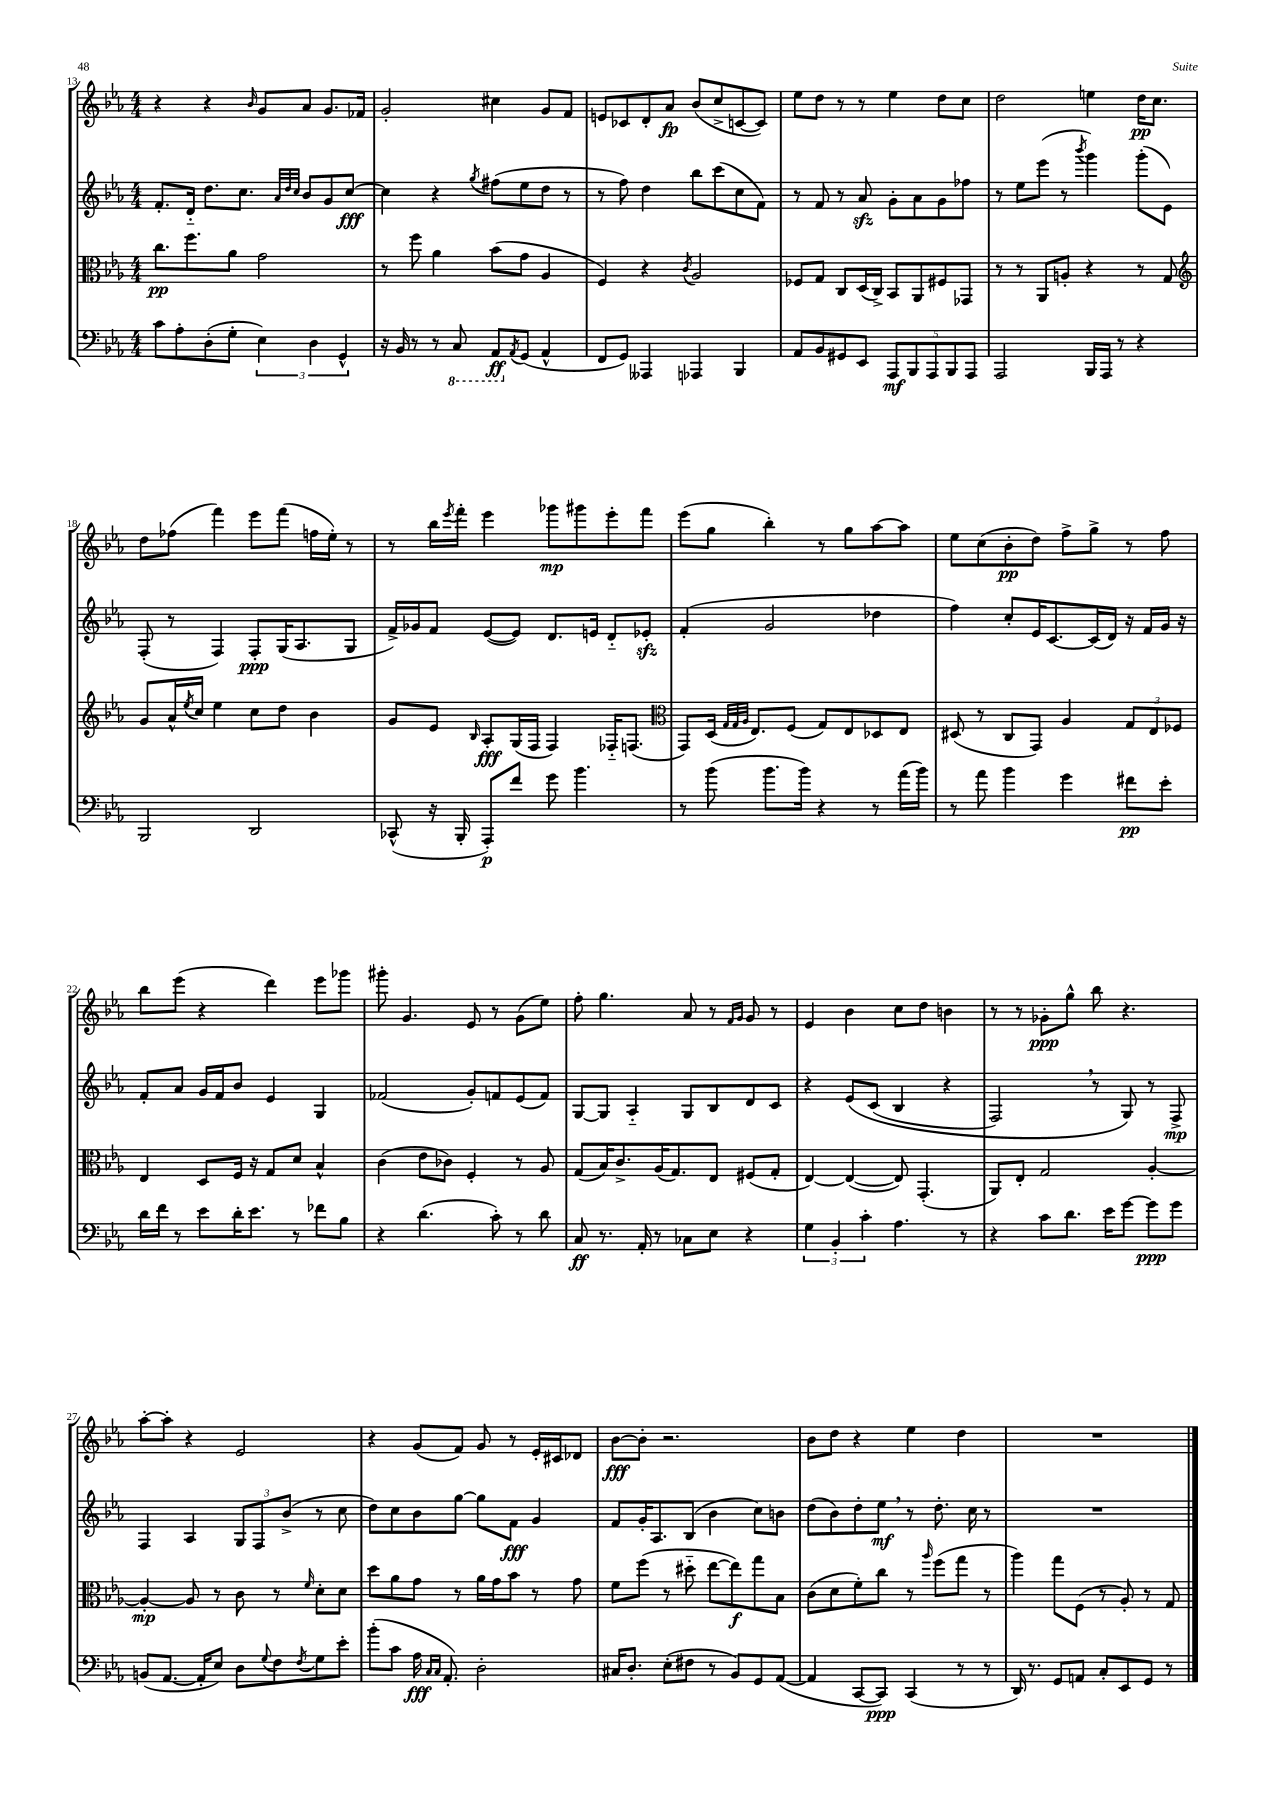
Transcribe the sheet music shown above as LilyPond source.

<<
\new StaffGroup <<
\new Staff = "s0" {
    \clef treble \key ees \major \numericTimeSignature \time 4/4
    r4 r4 \grace { bes'16 } g'8 aes'8 g'8. fes'16 |
    g'2-. cis''4 g'8 f'8 |
    e'8 ces'8 d'8-. aes'8\fp bes'8( c''8-> c'8~ c'8) |
    ees''8 d''8 r8 r8 ees''4 d''8 c''8 |
    d''2 e''4 d''16\pp c''8. |
    d''8 fes''8( f'''4) ees'''8 f'''8( f''16 ees''16-.) r8 |
    r8 bes''16 \acciaccatura { ees'''8 } f'''16-. ees'''4 ges'''8\mp gis'''8 ees'''8-. f'''8 |
    ees'''8( g''8 bes''4-.) r8 g''8 aes''8~ aes''8 |
    ees''8 c''8( bes'8-.\pp d''8) f''8-> g''8-> r8 f''8 |
    bes''8 ees'''8( r4 d'''4) ees'''8 ges'''8 |
    gis'''8-. g'4. ees'8 r8 g'8( ees''8) |
    f''8-. g''4. aes'8 r8 \grace { f'16 g'16 } g'8 r8 |
    ees'4 bes'4 c''8 d''8 b'4 |
    r8 r8 ges'8-.\ppp g''8-^ bes''8 r4. |
    aes''8~-. aes''8-. r4 ees'2 |
    r4 g'8( f'8) g'8 r8 ees'16-. cis'16 des'8 |
    bes'8~\fff bes'8-. r2. |
    bes'8 d''8 r4 ees''4 d''4 |
    R1 \bar "|." |
}
\new Staff = "s1" {
    \clef treble \key ees \major \numericTimeSignature \time 4/4
    f'8.-. d'16-_ d''8. c''8. \grace { aes'32 d''32 c''32 } bes'8 g'8 c''8~\fff |
    c''4 r4 \acciaccatura { g''8 } fis''8( ees''8 d''8 r8 |
    r8 f''8) d''4 bes''8 c'''8( c''8 f'8) |
    r8 f'8 r8 aes'8\sfz g'8-. aes'8 g'8 fes''8 |
    r8 ees''8 ees'''8( r8 \acciaccatura { bes'''8 } g'''4) g'''8-.( ees'8) |
    f8-.( r8 f4) f8-.\ppp g16( aes8. g8 |
    f'16->) ges'16 f'8 ees'8~( ees'8) d'8. e'16 d'8-_ ees'8-.\sfz |
    f'4-.( g'2 des''4 |
    f''4) c''8-. ees'16 c'8.~ c'16( d'16) r16 f'16 g'16 r16 |
    f'8-. aes'8 g'16 f'16 bes'8 ees'4 g4 |
    fes'2( g'8-.) f'8 ees'8( f'8) |
    g8~ g8 aes4-_ g8 bes8 d'8 c'8 |
    r4 ees'8\( c'8( bes4 r4 |
    f2) \breathe r8 g8\) r8 f8->\mp |
    f4 aes4 \tuplet 3/2 { g8 f8 bes'8->( } r8 c''8 |
    d''8) c''8 bes'8 g''8~ g''8 f'8\fff g'4 |
    f'8 g'16-. aes8. bes8( bes'4 c''8) b'8 |
    d''8( bes'8) d''8-. ees''8\mf \breathe r8 d''8.-. c''16 r8 |
    R1 \bar "|." |
}
\new Staff = "s2" {
    \clef alto \key ees \major \numericTimeSignature \time 4/4
    c''8.\pp f''8. aes'8 g'2 |
    r8 f''8 aes'4 bes'8( g'8 aes4 |
    f4) r4 \acciaccatura { c'8 } aes2 |
    fes8 g8 c8 d16( c16->) bes,8 aes,8 fis8 ges,8 |
    r8 r8 aes,8 a8-. r4 r8 g8 |
    \clef treble g'8 aes'16-^ \acciaccatura { ees''8 } c''16 ees''4 c''8 d''8 bes'4 |
    g'8 ees'8 \grace { bes16 } aes8-.\fff g16( f16 f4) fes16-_ f8.( |
    \clef alto g,8) d16( \grace { g32 g32 aes32 } ees8.) f8( g8) ees8 des8 ees8 |
    dis8( r8 c8 g,8) aes4 \tuplet 3/2 { g8 ees8 fes8 } |
    ees4 d8 f16 r16 g8 d'8 bes4-^ |
    c'4( ees'8 ces'8) f4-. r8 aes8 |
    g8( bes16) c'8.-> aes16( g8.) ees8 fis8( g8-. |
    ees4~) ees4~( ees8) g,4.-.( |
    aes,8) ees8-. g2 aes4~-. |
    aes4~-.\mp aes8 r8 c'8 r8 \grace { f'16 } d'8-. d'8 |
    d''8 aes'8 g'8 r8 aes'16 g'16 bes'8 r8 g'8 |
    f'8 f''8( r8 dis''8-_ ees''8~ ees''8\f) g''8 bes8 |
    c'8( d'8 f'8-.) c''8 r8 \grace { aes''16 } f''8( g''8 r8 |
    aes''4) g''8 f8( r8 aes8-.) r8 g8 \bar "|." |
}
\new Staff = "s3" {
    \clef bass \key ees \major \numericTimeSignature \time 4/4
    c'8 aes8-. d8-.( g8-. \tuplet 3/2 { ees4) d4 g,4-^ } |
    r16 bes,16 r8 r8 \ottava #-1 c,8 aes,,8\ff \ottava #0 \acciaccatura { aes,8 } g,8( aes,4-^ |
    f,8 g,8) aeses,,4 aes,,4 bes,,4 |
    aes,8 bes,8 gis,8 ees,8 \tuplet 5/4 { aes,,8\mf bes,,8 aes,,8 bes,,8 aes,,8 } |
    aes,,2 bes,,16 aes,,16 r8 r4 |
    bes,,2 d,2 |
    ces,8-^( r16 bes,,16-. aes,,8-.\p) f'8 g'8 bes'4. |
    r8 bes'8( bes'8. bes'16) r4 r8 aes'16( bes'16) |
    r8 aes'8 bes'4 g'4 fis'8\pp ees'8-. |
    d'16 f'16 r8 ees'8 d'16-. ees'8. r8 fes'8 bes8 |
    r4 d'4.( c'8-.) r8 d'8 |
    c8\ff r8. aes,16-. r8 ces8 ees8 r4 |
    \tuplet 3/2 { g4 bes,4-. c'4-. } aes4. r8 |
    r4 c'8 d'8. ees'16 g'8~ g'8\ppp g'8 |
    b,8( aes,8.~ aes,16-. ees8) d8 \appoggiatura { g8 } f8 \acciaccatura { f8 } g8 ees'8-. |
    bes'8-.( c'8 aes16\fff \grace { c16 c16 } aes,8.-.) d2-. |
    cis16 d8.-. ees8-.( fis8 r8 bes,8) g,8 aes,8~( |
    aes,4 c,8~ c,8\ppp) c,4( r8 r8 |
    d,16) r8. g,8 a,8 c8-. ees,8 g,8 r8 \bar "|." |
}
>>
>>
\layout { \context { \Score currentBarNumber = #13 } }
